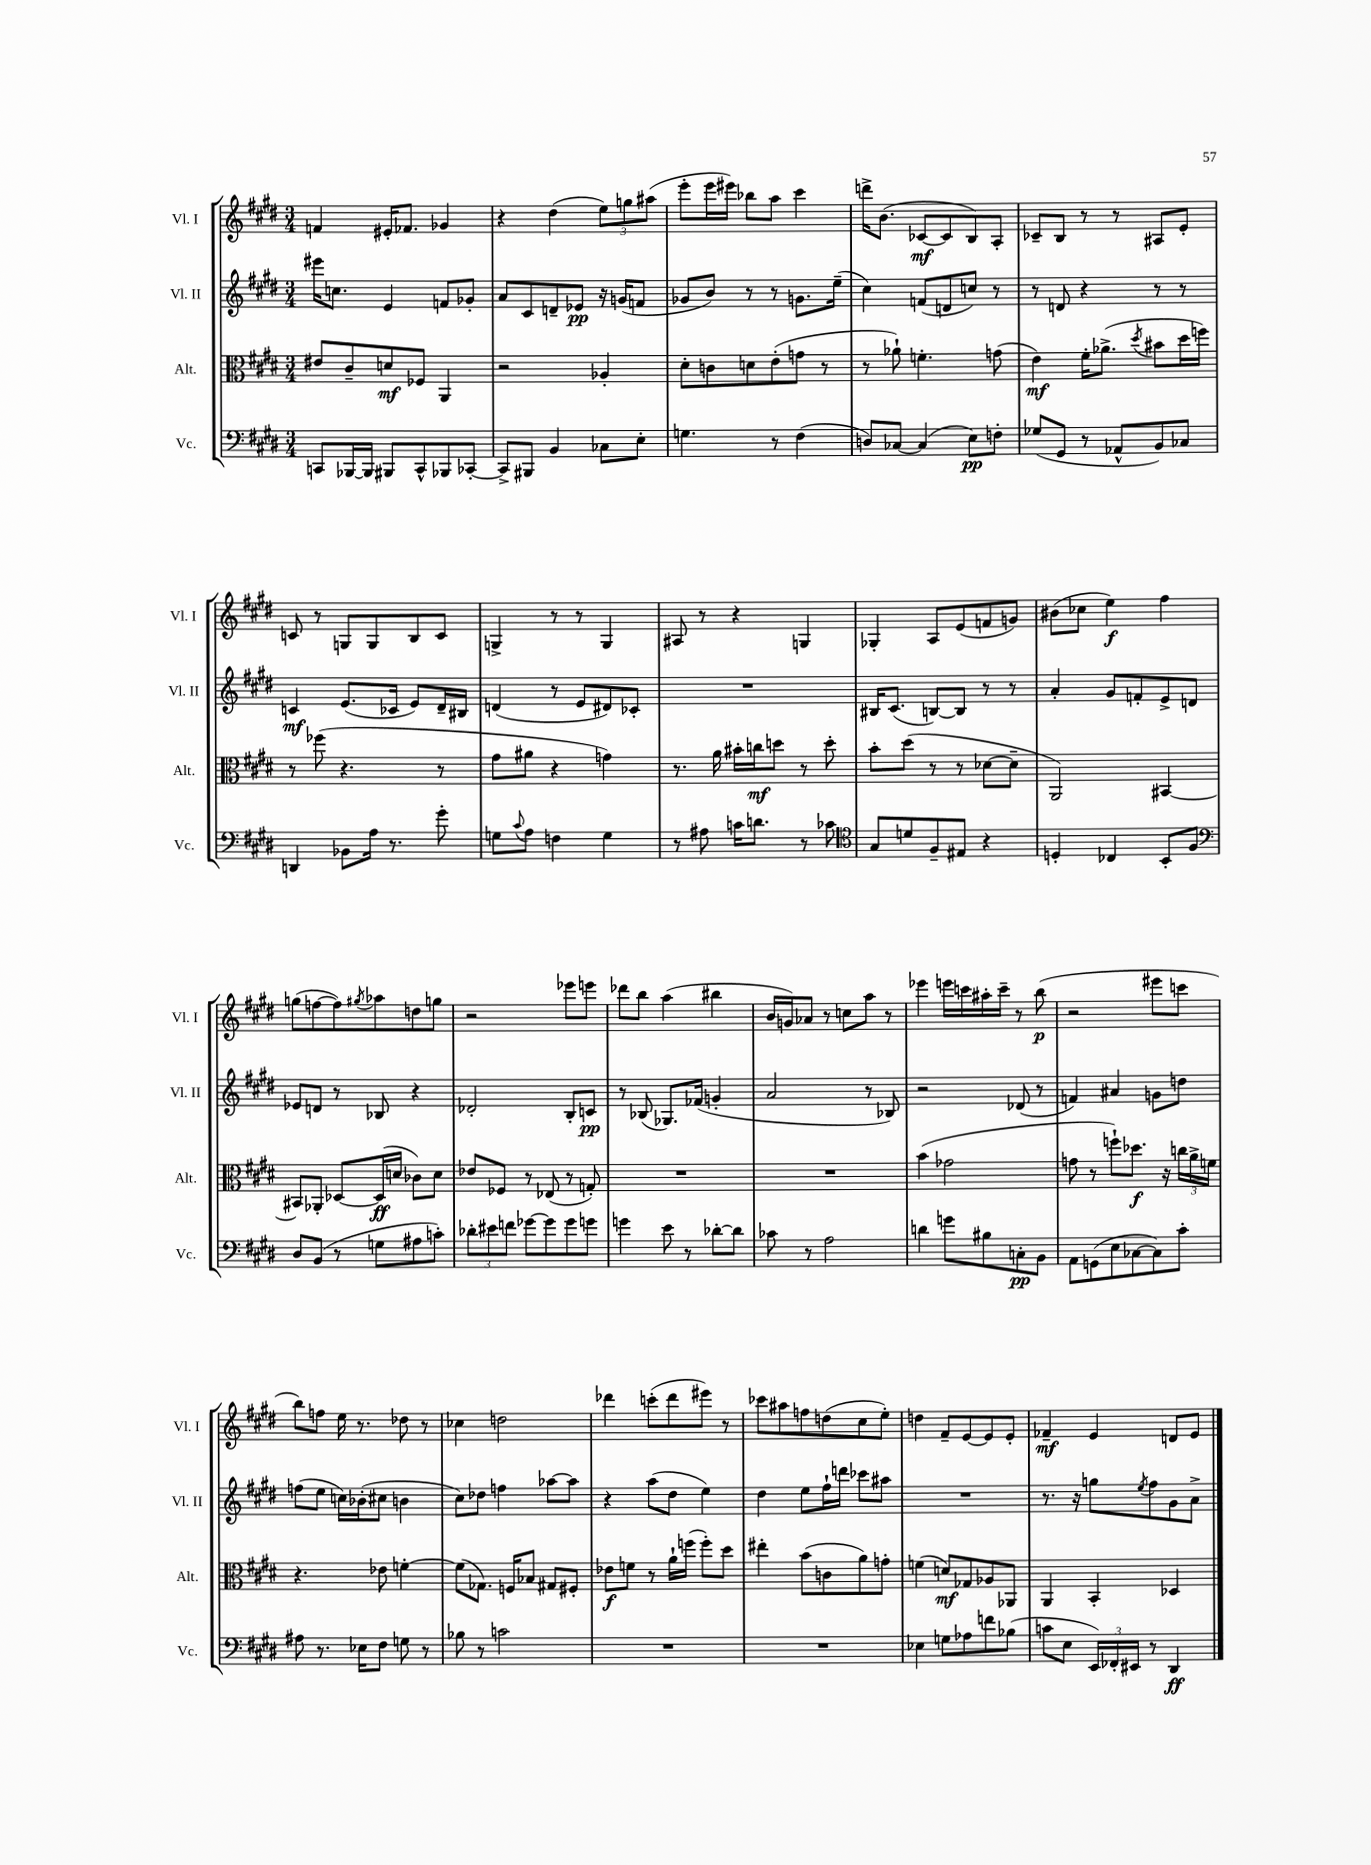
<<
\new StaffGroup <<
\new Staff = "s0" \with { instrumentName = "Vl. I" shortInstrumentName = "Vl. I" } {
    \clef treble \key e \major \numericTimeSignature \time 3/4
    f'4 eis'16-. fes'8. ges'4 |
    r4 dis''4( \tuplet 3/2 { e''8) g''8 ais''8( } |
    e'''8-. e'''16 eis'''16) bes''8 a''8 cis'''4 |
    d'''16-> b'8.( ces'8~\mf ces'8 b8) a8-. |
    ces'8-- b8 r8 r8 ais8 e'8-. |
    c'8 r8 g8 g8 b8 c'8 |
    g4-> r8 r8 g4 |
    ais8 r8 r4 g4 |
    ges4-. a8 e'8( f'8 g'8) |
    bis'8( ces''8 e''4\f) fis''4 |
    g''8( f''8~ f''8) \acciaccatura { gis''8 } aes''8 d''8 g''8 |
    r2 ees'''8 e'''8 |
    des'''8 b''8 a''4( bis''4 |
    b'16 g'16) aes'8 r8 c''8 a''8 r8 |
    ees'''4 e'''16 c'''16 ais''16-. c'''16-- r8 b''8\p( |
    r2 eis'''8 c'''8 |
    b''8) f''8 e''16 r8. des''8 r8 |
    ces''4 d''2 |
    des'''4 c'''8-.( des'''8 eis'''8) r8 |
    ces'''8 ais''8 f''8 d''8( cis''8 e''8-.) |
    d''4 fis'8-- e'8~ e'8 e'8-. |
    fes'4--\mf e'4 d'8 e'8 \bar "|." |
}
\new Staff = "s1" \with { instrumentName = "Vl. II" shortInstrumentName = "Vl. II" } {
    \clef treble \key e \major \numericTimeSignature \time 3/4
    eis'''16 c''8. e'4 f'8 ges'8-. |
    a'8 cis'8 d'8-- ees'8\pp r16 g'16( f'8 |
    ges'8 b'8) r8 r8 g'8. e''16--( |
    cis''4) f'8( d'8 c''8) r8 |
    r8 d'8 r4 r8 r8 |
    c'4\mf e'8.( ces'16 e'8) dis'16-- bis16 |
    d'4( r8 e'8 dis'8) ces'8-. |
    R2. |
    bis16 cis'8.( b8~) b8 r8 r8 |
    a'4-. gis'8 f'8-. e'8-> d'8 |
    ees'8 d'8 r8 bes8 r4 |
    des'2-. b8-. c'8\pp |
    r8 bes8( ges8.) fes'16( g'4-. |
    a'2 r8 bes8) |
    r2 des'8( r8 |
    f'4) ais'4 g'8 d''8 |
    f''8( e''8 c''16) bes'16-.( cis''8 b'4 |
    cis''8) des''8 f''4 aes''8~ aes''8 |
    r4 a''8( dis''8 e''4) |
    dis''4 e''8 fis''16-! d'''16 ces'''8 ais''8 |
    R2. |
    r8. r16 g''8 \acciaccatura { e''8 } fis''8 gis'8 a'8-> \bar "|." |
}
\new Staff = "s2" \with { instrumentName = "Alt." shortInstrumentName = "Alt." } {
    \clef alto \key e \major \numericTimeSignature \time 3/4
    eis'8 cis'8-- d'8\mf fes8 a,4 |
    r2 aes4-. |
    dis'8-. c'8 d'8 e'8-.( g'8 r8 |
    r8 aes'8-!) f'4.-. g'8( |
    e'4\mf) fis'16-. aes'8.->( \acciaccatura { dis''8 } bis'8 dis''16 f''16) |
    r8 fes''8( r4. r8 |
    gis'8 ais'8 r4 g'4) |
    r8. a'16 bis'16-. c''16\mf d''8 r8 d''8-. |
    b'8-. dis''8( r8 r8 des'8~ des'8-- |
    a,2) bis,4~ |
    bis,8 aes,8-. des8~ des16\ff( d'16 ces'8) d'8 |
    ees'8 fes8 r8 ees8( r8 g8-.) |
    R2. |
    R2. |
    b'4( ges'2 |
    g'8 r8 f''8-!) des''8.\f r16 \tuplet 3/2 { c''16 a'16-> f'16 } |
    r4. ees'8 f'4~-. |
    f'8( ges8.) f16 bes8 gis8 fis8-. |
    ees'8\f f'8 r8 a'16-! f''16( f''8-.) dis''8 |
    eis''4-. b'8( c'8 a'8) g'8-. |
    f'4( d'8\mf) ges8 aes8 aes,8 |
    a,4 b,4-. des4 \bar "|." |
}
\new Staff = "s3" \with { instrumentName = "Vc." shortInstrumentName = "Vc." } {
    \clef bass \key e \major \numericTimeSignature \time 3/4
    c,8 bes,,16~ bes,,16 bis,,8 c,8-^ bes,,8 ces,8~-. |
    ces,8-> bis,,8 b,4 ces8 e8-. |
    g4. r8 fis4( |
    d8) ces8~ ces4( e8\pp) f8-. |
    ges8( gis,8 r8 aes,8-^ b,8) ces8 |
    d,4 bes,8 a16 r8. gis'8-. |
    g8 \appoggiatura { cis'8 } a8 f4 g4 |
    r8 ais8 c'16 d'8. r8 ces'8 |
    \clef tenor gis8 d'8 fis8-- eis8 r4 |
    d4-. ces4 b,8-. fis8 |
    \clef bass dis8 b,8( r8 g8 ais8 c'8-.) |
    \tuplet 3/2 { des'8-. eis'8 f'8 } ges'8~ ges'8 ges'8 g'8 |
    g'4 e'8 r8 des'8~-. des'8 |
    ces'8 r8 a2 |
    d'4 g'8 bis8 c8-.\pp b,8 |
    a,8 g,8( e8 ces8~ ces8) cis'8-. |
    ais8 r8. ees16 fis8 g8 r8 |
    bes8 r8 c'2 |
    R2. |
    R2. |
    ees4 g8 aes8 f'8 bes8( |
    c'8 e8 \tuplet 3/2 { e,16) fes,16-. eis,16 } r8 dis,4\ff \bar "|." |
}
>>
>>
\layout { \context { \Score \remove "Bar_number_engraver" } }
